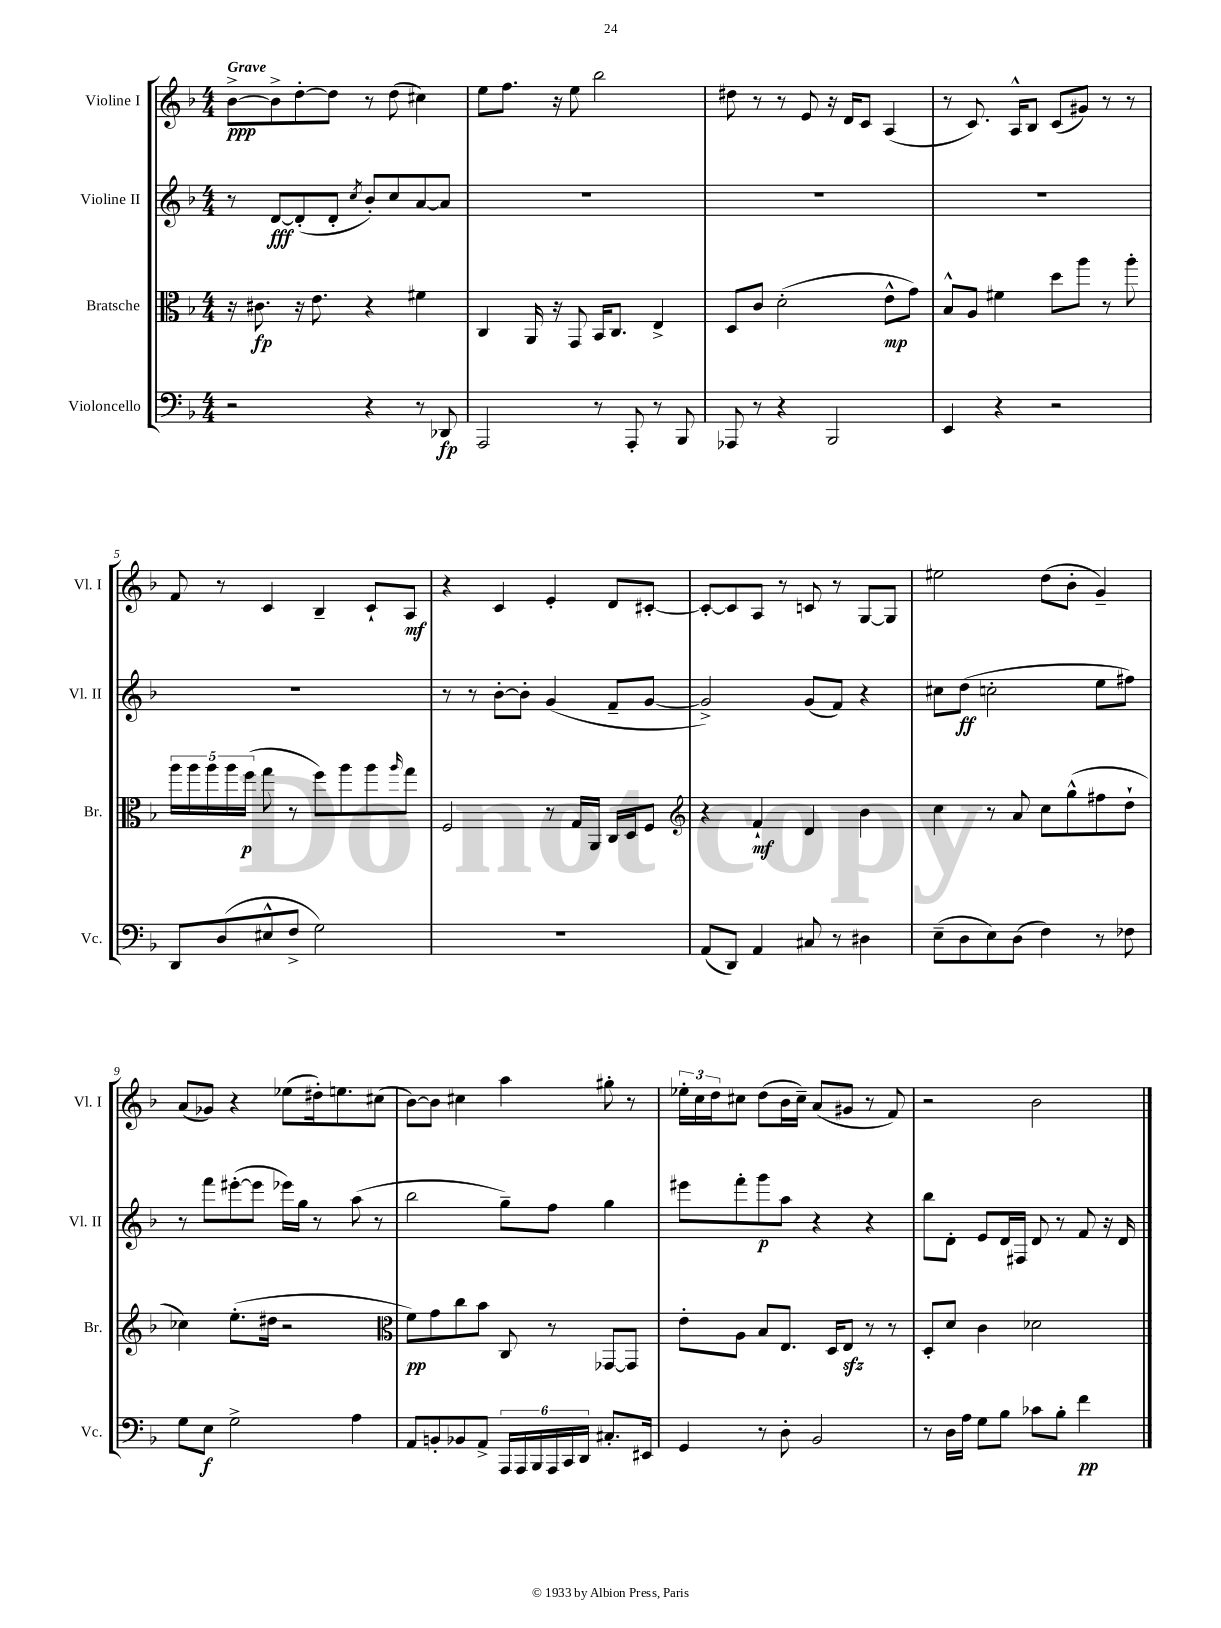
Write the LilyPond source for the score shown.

<<
\new StaffGroup <<
\new Staff = "s0" \with { instrumentName = "Violine I" shortInstrumentName = "Vl. I" } {
    \clef treble \key f \major \numericTimeSignature \time 4/4 \tempo "Grave"
    bes'8~->\ppp bes'8-> d''8~-. d''8 r8 d''8( cis''4) |
    e''8 f''8. r16 e''8 bes''2 |
    dis''8 r8 r8 e'8 r16 d'16 c'8 a4( |
    r8 c'8.) a16-^ bes8 c'8( gis'8) r8 r8 |
    f'8 r8 c'4 bes4-- c'8-! a8\mf |
    r4 c'4 e'4-. d'8 cis'8~-. |
    cis'8~-. cis'8 a8 r8 c'8 r8 g8~ g8 |
    eis''2 d''8( bes'8-. g'4--) |
    a'8( ges'8) r4 ees''8( dis''16-.) e''8. cis''8( |
    bes'8~) bes'8 cis''4 a''4 gis''8-. r8 |
    \tuplet 3/2 { ees''16-. c''16 d''16 } cis''8 d''8( bes'16 cis''16--) a'8( gis'8 r8 f'8) |
    r2 bes'2 \bar "|." |
}
\new Staff = "s1" \with { instrumentName = "Violine II" shortInstrumentName = "Vl. II" } {
    \clef treble \key f \major \numericTimeSignature \time 4/4
    r8 d'8~\fff d'8-.( d'8-. \acciaccatura { c''8 } bes'8-.) c''8 a'8~ a'8 |
    R1 |
    R1 |
    R1 |
    R1 |
    r8 r8 bes'8~-. bes'8-. g'4( f'8-- g'8~ |
    g'2->) g'8( f'8) r4 |
    cis''8 d''8\ff( c''2-. e''8 fis''8) |
    r8 f'''8 eis'''8~-.( eis'''8 ees'''16) g''16 r8 a''8( r8 |
    bes''2 g''8--) f''8 g''4 |
    eis'''8 f'''8-. g'''8\p a''8 r4 r4 |
    bes''8 d'8-. e'8 d'16 fis16 d'8 r8 f'8 r16 d'16 \bar "|." |
}
\new Staff = "s2" \with { instrumentName = "Bratsche" shortInstrumentName = "Br." } {
    \clef alto \key f \major \numericTimeSignature \time 4/4
    r16 cis'8.\fp r16 e'8. r4 fis'4 |
    c4 a,16 r16 g,8 bes,16 c8. e4-> |
    d8 c'8 d'2-.( e'8-^\mp g'8) |
    bes8-^ a8 fis'4 d''8 a''8 r8 a''8-. |
    \tuplet 5/4 { a''16 a''16 a''16 a''16 f''16\p( } g''8 r8 f''8) a''8 a''8 \grace { a''16 } g''8 |
    f2 r8 g16 a,16 c16 d16 f8 |
    \clef treble r4 f'4-!\mf d'4 bes'4 |
    c''4 r8 a'8 c''8 g''8-^( fis''8 d''8-! |
    ces''4) e''8.-.( dis''16 r2 |
    \clef alto f'8\pp) g'8 c''8 bes'8 c8 r8 ges,8~ ges,8 |
    e'8-. a8 bes8 e8. d16 e8\sfz r8 r8 |
    d8-. d'8 c'4 des'2 \bar "|." |
}
\new Staff = "s3" \with { instrumentName = "Violoncello" shortInstrumentName = "Vc." } {
    \clef bass \key f \major \numericTimeSignature \time 4/4
    r2 r4 r8 des,8\fp |
    a,,2 r8 a,,8-. r8 bes,,8 |
    aes,,8 r8 r4 bes,,2 |
    e,4 r4 r2 |
    d,8 d8( eis8-^ f8-> g2) |
    R1 |
    a,8( d,8) a,4 cis8 r8 dis4 |
    e8--( d8 e8) d8( f4) r8 fes8 |
    g8 e8\f g2-> a4 |
    a,8 b,8-. bes,8 a,8-> \tuplet 6/4 { a,,16 a,,16 bes,,16 a,,16 c,16 d,16 } cis8.-. eis,16 |
    g,4 r8 d8-. bes,2 |
    r8 d16 a16 g8 bes8 ces'8 bes8-. f'4\pp \bar "|." |
}
>>
>>
